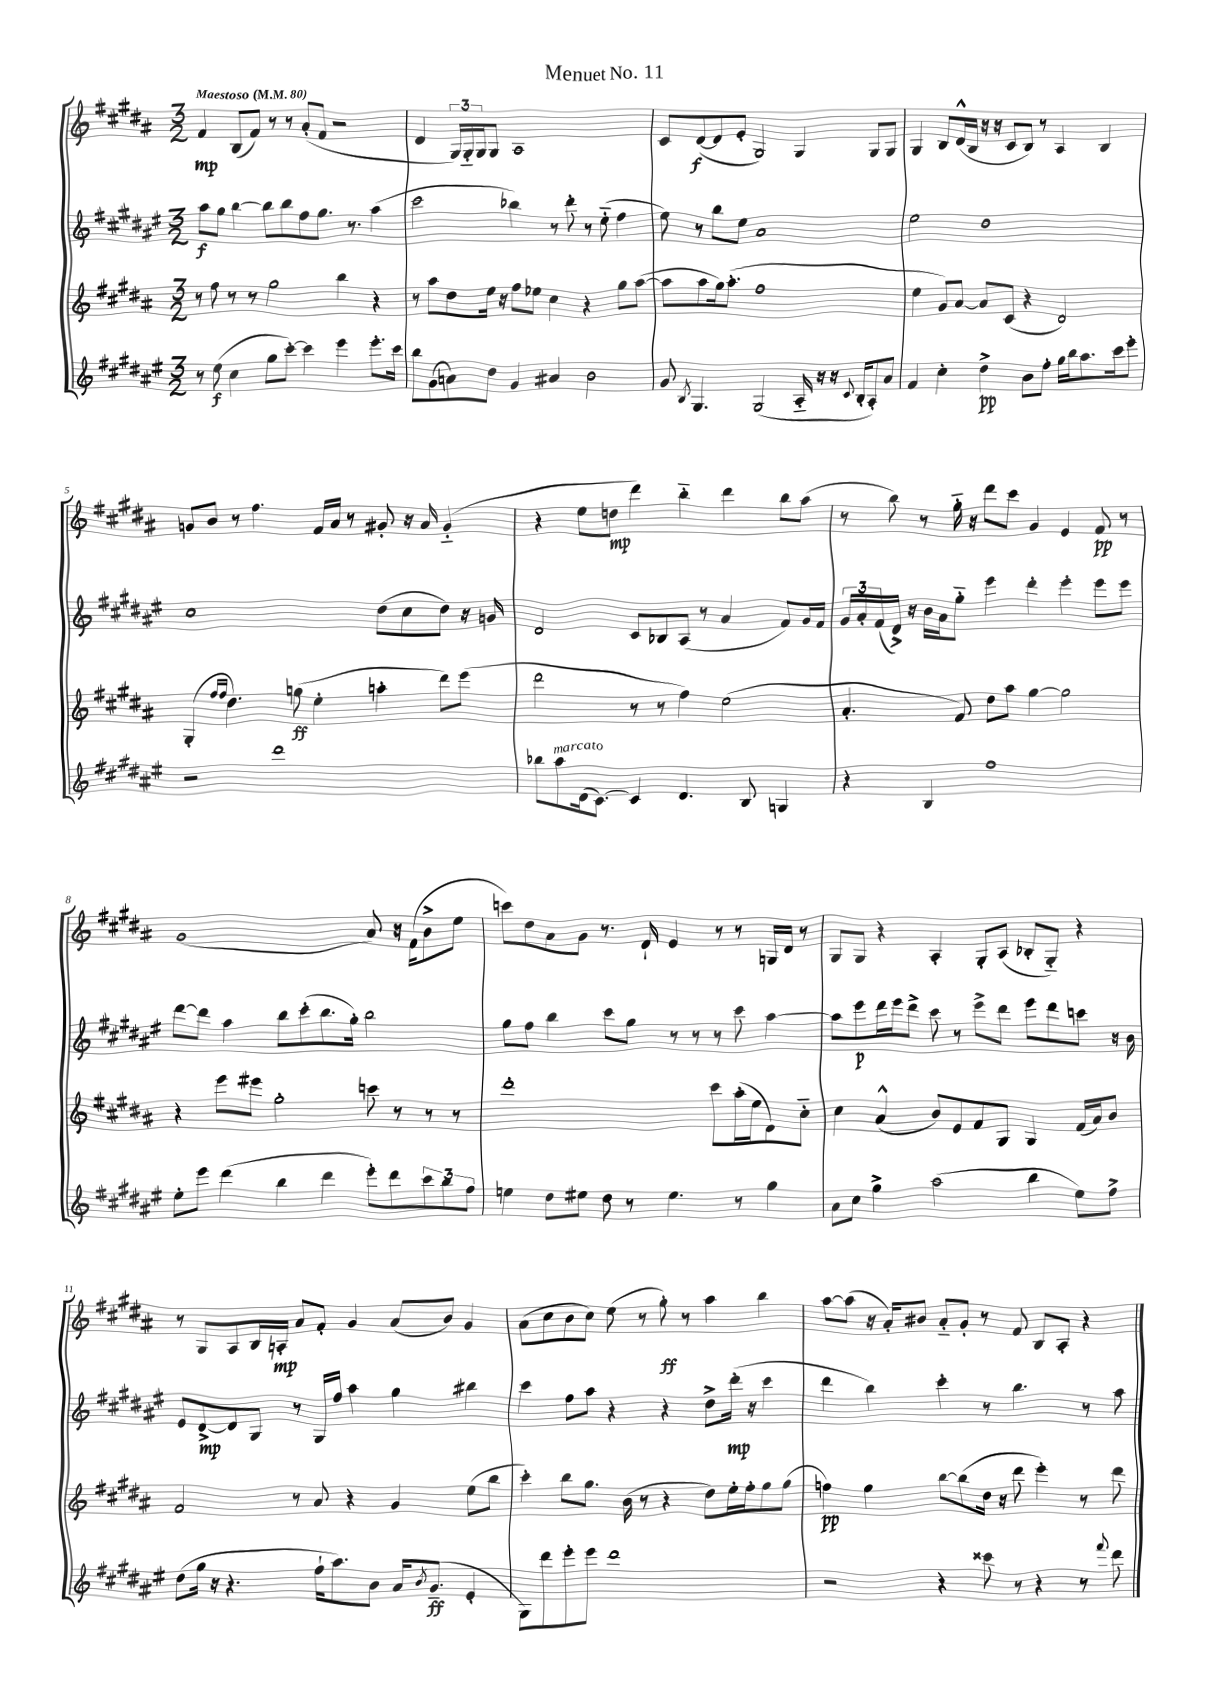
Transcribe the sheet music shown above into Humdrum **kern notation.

**kern	**dynam	**kern	**dynam	**kern	**dynam	**kern	**dynam
*part4	*part4	*part3	*part3	*part2	*part2	*part1	*part1
*staff4	*staff4	*staff3	*staff3	*staff2	*staff2	*staff1	*staff1
*clefG2	*	*clefG2	*	*clefG2	*	*clefG2	*
*k[f#c#g#d#a#e#]	*	*k[f#c#g#d#a#]	*	*k[f#c#g#d#a#e#]	*	*k[f#c#g#d#a#]	*
*M3/2	*	*M3/2	*	*M3/2	*	*M3/2	*
*MM80	*	*MM80	*	*MM80	*	*MM80	*
=1	=1	=1	=1	=1	=1	=1	=1
!	!	!	!	!	!	!LO:TX:a:B:t=Maestoso	!
8r	.	8r	.	8aa#\L	f	4f#/	mp
(8ee#\	f	8ff#\	.	8gg#\J	.	.	.
4cc#\	.	8r	.	[4bb\	.	(8B/L	.
.	.	8r	.	.	.	8f#/J)	.
8gg#\L	.	2gg#\	.	8bb\L]	.	8r	.
[8ccc#'\J)	.	.	.	8bb\	.	8r	.
4ccc#\]	.	.	.	8ff#\	.	(8a#'/L	.
.	.	.	.	8.gg#\J	.	8f#/J	.
4eee#\	.	4bb\	.	.	.	2r	.
.	.	.	.	8.r	.	.	.
8.eee#'\L	.	4r	.	(4aa#\	.	.	.
16ccc#\Jk	.	.	.	.	.	.	.
=2	=2	=2	=2	=2	=2	=2	=2
8bb\L	.	8r	.	2ccc#\	.	4d#/	.
(8g#\	.	8aa#\L	.	.	.	.	.
8an\)	.	8dd#\	.	.	.	24G#/LL)	.
.	.	.	.	.	.	24G#/	.
.	.	.	.	.	.	24G#/J	.
8dd#\J	.	16ee\Jk	.	.	.	8G#/J	.
.	.	16r	.	.	.	.	.
4g#/	.	8ff#\L	.	4bb-X\)	.	1A#	.
.	.	8ee-X\J	.	.	.	.	.
4a#X/	.	4cc#\	.	8r	.	.	.
.	.	.	.	8ddd#'\	.	.	.
2b\	.	4r	.	8r	.	.	.
.	.	.	.	(8ee#\	.	.	.
.	.	8gg#\L	.	4ff#\	.	.	.
.	.	([8aa#\J	.	.	.	.	.
=3	=3	=3	=3	=3	=3	=3	=3
8g#/	.	8aa#\L]	.	8ee#\)	.	8c#/L	.
8qB/	.	.	.	.	.	.	.
4.G#/	.	8aa#\	.	8r	.	([8d#/	f
.	.	16gg#\k)	.	8bb\L	.	8d#/]	.
.	.	(8.aa#'\J	.	.	.	.	.
.	.	.	.	8ee#\J	.	8e'/J	.
(2G#/	.	1ff#	.	1a#	.	2G#/)	.
16A#/	.	.	.	.	.	4G#/	.
16r	.	.	.	.	.	.	.
16r	.	.	.	.	.	.	.
8qqc#/	.	.	.	.	.	.	.
16B'/KL	.	.	.	.	.	.	.
8A#'/)	.	.	.	.	.	8G#/L	.
8a#/J	.	.	.	.	.	8G#/J	.
=4	=4	=4	=4	=4	=4	=4	=4
4f#/	.	4ee\	.	2ee#\	.	4G#/	.
4cc#'\	.	8g#/L)	.	.	.	8B/L	.
.	.	[8a#/J	.	.	.	(16d#^^/L	.
.	.	.	.	.	.	16B/JJ	.
4dd#^\	pp	8a#/L]	.	1dd#	.	16r	.
.	.	.	.	.	.	16r	.
.	.	(8c#/J	.	.	.	8c#/L	.
8b\L	.	4r	.	.	.	8B/J)	.
8ff#'\J	.	.	.	.	.	8r	.
16gg#\LL	.	2d#/)	.	.	.	4A#/	.
16bb\J	.	.	.	.	.	.	.
8.aa#\	.	.	.	.	.	.	.
.	.	.	.	.	.	4B/	.
16ccc#\k	.	.	.	.	.	.	.
8eee#'\J	.	.	.	.	.	.	.
!!LO:LB:g=z
=5	=5	=5	=5	=5	=5	=5	=5
2r	.	(4G#'/	.	1cc#	.	8gn/L	.
.	.	.	.	.	.	8b/J	.
.	.	16qqff#/LL	.	.	.	.	.
.	.	16qqff#/JJ	.	.	.	.	.
.	.	4.dd#\)	.	.	.	8r	.
.	.	.	.	.	.	4.ff#\	.
1ddd#	.	.	.	.	.	.	.
.	.	(8ggn\	ff	.	.	.	.
.	.	4ee'\	.	.	.	16f#/LL	.
.	.	.	.	.	.	16a#/JJ	.
.	.	.	.	.	.	8r	.
.	.	4aan'\	.	(8dd#\L	.	8g#X'/	.
.	.	.	.	8cc#\	.	16r	.
.	.	.	.	.	.	16a#/	.
.	.	8ddd#\L)	.	8dd#\J)	.	(4g#/	.
.	.	(8eee\J	.	16r	.	.	.
.	.	.	.	16gn/	.	.	.
=6	=6	=6	=6	=6	=6	=6	=6
8bb-X\L	.	2ddd#\	.	2d#/	.	4r	.
!LO:TX:a:i:t=marcato	!	!	!	!	!	!	!
8aa#\	.	.	.	.	.	.	.
(16d#\k	.	.	.	.	.	8ee\L	.
[8.c#\J)	.	.	.	.	.	.	.
.	.	.	.	.	.	8ddn\J	mp
4c#/]	.	8r	.	8c#/L	.	4ddd#\)	.
.	.	8r	.	8B-X/	.	.	.
4.d#/	.	4ff#\)	.	(8A#/J	.	4bb\	.
.	.	.	.	8r	.	.	.
.	.	(2ee\	.	4a#/	.	4ddd#\	.
8B/	.	.	.	.	.	.	.
4Gn/	.	.	.	8f#/L)	.	8bb\L	.
.	.	.	.	16g#/L	.	(8aa#\J	.
.	.	.	.	16f#/JJ	.	.	.
=7	=7	=7	=7	=7	=7	=7	=7
4r	.	4.a#'/	.	24g#/LL	.	8r	.
.	.	.	.	24a#'/	.	.	.
.	.	.	.	(24f#/	.	.	.
.	.	.	.	16d#^/JJ)	.	8bb\)	.
.	.	.	.	16r	.	.	.
4B/	.	.	.	16b\LL	.	8r	.
.	.	.	.	16a#\J	.	.	.
.	.	8f#/)	.	8gg#\J	.	16gg#\	.
.	.	.	.	.	.	16r	.
1ff#	.	8dd#\L	.	4eee#\	.	8ddd#\L	.
.	.	8aa#\J	.	.	.	8ccc#\J	.
.	.	[4gg#\	.	4ddd#'\	.	4g#/	.
.	.	2gg#\]	.	4eee#'\	.	4e/	.
.	.	.	.	8eee#\L	.	8f#/	pp
.	.	.	.	8eee#\J	.	8r	.
!!LO:LB:g=z
=8	=8	=8	=8	=8	=8	=8	=8
8ee#'\L	.	4r	.	[8ddd#\L	.	(1g#	.
8eee#\J	.	.	.	8ddd#\J]	.	.	.
(4ddd#\	.	8eee\L	.	4aa#\	.	.	.
.	.	8eee#X\J	.	.	.	.	.
4bb\	.	2gg#'\	.	8bb\L	.	.	.
.	.	.	.	(8ccc#'\	.	.	.
4ddd#\	.	.	.	8.bb\	.	.	.
.	.	.	.	16gg#'\Jk)	.	.	.
8eee#'\L)	.	8cccn\	.	2bb\	.	8a#/)	.
8ddd#\	.	8r	.	.	.	16r	.
.	.	.	.	.	.	(16f#\KL	.
12ccc#\	.	8r	.	.	.	8b^\	.
12bb\	.	.	.	.	.	.	.
.	.	8r	.	.	.	8ee\J	.
12ff#\J	.	.	.	.	.	.	.
=9	=9	=9	=9	=9	=9	=9	=9
4een\	.	1ddd#'	.	8gg#\L	.	8cccn\L)	.
.	.	.	.	8ff#\J	.	8dd#\	.
8dd#\L	.	.	.	4bb\	.	8a#\	.
8ee#X\J	.	.	.	.	.	8g#\J	.
8dd#\	.	.	.	8ccc#\L	.	8.r	.
8r	.	.	.	8gg#\J	.	.	.
.	.	.	.	.	.	16d#`/	.
4.ee#\	.	.	.	8r	.	4e/	.
.	.	.	.	8r	.	.	.
.	.	8ccc#\L	.	8r	.	8r	.
8r	.	(16aa#'\L	.	8ccc#\	.	8r	.
.	.	16ee\J	.	.	.	.	.
4gg#\	.	8d#\)	.	[4aa#\	.	16Gn/LL	.
.	.	.	.	.	.	16d#/JJ	.
.	.	8cc#\J	.	.	.	8r	.
=10	=10	=10	=10	=10	=10	=10	=10
8a#\L	.	4cc#\	.	8aa#\L]	.	8G#/L	.
8cc#\J	.	.	.	8eee#\	p	8G#/J	.
4gg#^\	.	(4a#^^/	.	16ddd#\L	.	4r	.
.	.	.	.	16eee#\J	.	.	.
.	.	.	.	8ddd#^\J	.	.	.
(2aa#\	.	8b/L)	.	8ccc#\	.	4A#'/	.
.	.	8e/	.	8r	.	.	.
.	.	8f#/	.	8eee#^\L	.	8G#'/L	.
.	.	8G#/J	.	8ddd#\J	.	(8A#/J	.
4bb\	.	4G#/	.	8eee#\L	.	8B-X'/L	.
.	.	.	.	8ddd#\	.	8G#/J)	.
8ee#\L)	.	(16f#/LL	.	8cccn\J	.	4r	.
.	.	16a#/J)	.	.	.	.	.
8ff#^\J	.	8b/J	.	16r	.	.	.
.	.	.	.	16b\	.	.	.
!!LO:LB:g=z
=11	=11	=11	=11	=11	=11	=11	=11
(8dd#\L	.	2f#/	.	8e#/L	.	8r	.
16gg#\Jk	.	.	.	[8d#^/	mp	8G#/L	.
16r	.	.	.	.	.	.	.
4.r	.	.	.	8d#/]	.	8A#/	.
.	.	.	.	8G#/J	.	16B/L	.
.	.	.	.	.	.	16An'/JJ	mp
.	.	8r	.	8r	.	8a#/L	.
16ff#`\KL	.	8a#/	.	16G#/LL	.	8f#'/J	.
8.aa#\)	.	.	.	16ff#/JJ	.	.	.
.	.	4r	.	4aa#\	.	4g#/	.
8b\J	.	.	.	.	.	.	.
16a#/KL	.	4g#/	.	4gg#\	.	(8a#/L	.
8qb/	.	.	.	.	.	.	.
(8.g#~/J	ff	.	.	.	.	.	.
.	.	.	.	.	.	8b/J)	.
4e#'/	.	(8ee\L	.	4bb#X\	.	4g#/	.
.	.	8bb\J	.	.	.	.	.
=12	=12	=12	=12	=12	=12	=12	=12
8G#\L)	.	4ccc#'\)	.	4ccc#\	.	(8a#\L	.
8ddd#\	.	.	.	.	.	8cc#\	.
8eee#'\	.	8bb\L	.	8ff#\L	.	8b\	.
8eee#\J	.	8.gg#\J	.	8aa#\J	.	8cc#\J)	.
1ddd#	.	.	.	4r	.	(8ee\	.
.	.	(16b\	.	.	.	.	.
.	.	8r	.	.	.	8r	.
.	.	4r	.	4r	.	8gg#'\)	ff
.	.	.	.	.	.	8r	.
.	.	8dd#\L)	.	8dd#^\L	.	4aa#\	.
.	.	16ee'\L	.	(16ddd#'\Jk	mp	.	.
.	.	16ff#'\J	.	16r	.	.	.
.	.	8gg#\	.	4ccc#\	.	4bb\	.
.	.	(8gg#\J	.	.	.	.	.
=13	=13	=13	=13	=13	=13	=13	=13
2r	.	4ffn\)	pp	4ddd#\	.	[8aa#\L	.
.	.	.	.	.	.	(8aa#\J]	.
.	.	4gg#\	.	4bb\)	.	16r	.
.	.	.	.	.	.	16a#'/KL)	.
.	.	.	.	.	.	8b#X/J	.
4r	.	[8bb\L	.	4ccc#'\	.	8a#/L	.
.	.	(8bb\]	.	.	.	8g#'/J	.
8ccc##X\	.	16dd#\Jk	.	8r	.	8r	.
.	.	16r	.	.	.	.	.
8r	.	8ddd#\	.	4.bb\	.	8f#/	.
4r	.	4eee'\)	.	.	.	8B/L	.
.	.	.	.	.	.	8A#'/J	.
8r	.	8r	.	8r	.	4r	.
8qqfff#/	.	.	.	.	.	.	.
8ddd#\	.	8ddd#\	.	8aa#\	.	.	.
==	==	==	==	==	==	==	==
*-	*-	*-	*-	*-	*-	*-	*-
